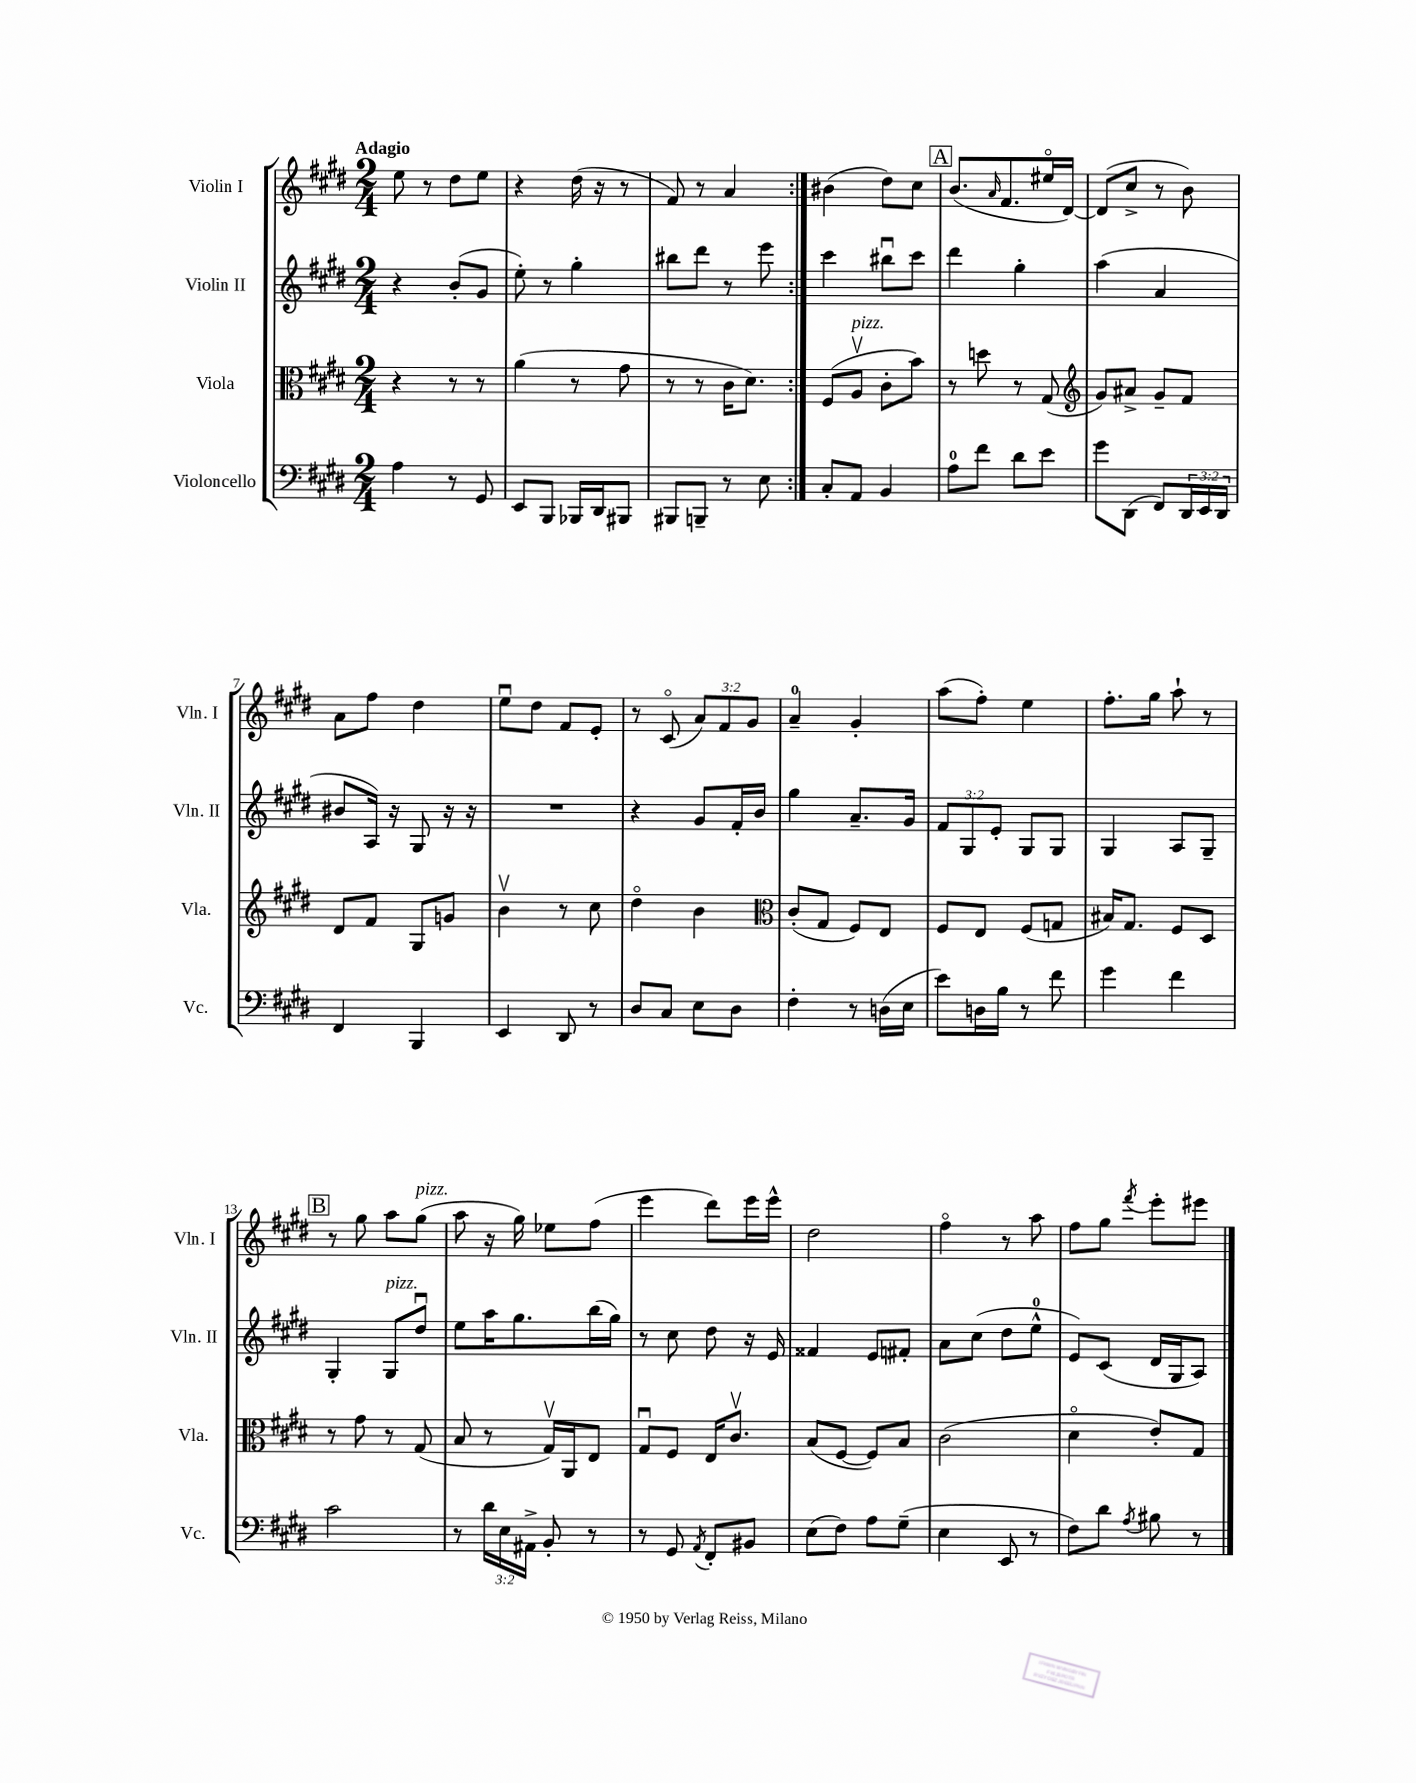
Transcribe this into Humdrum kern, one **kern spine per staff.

**kern	**kern	**kern	**kern
*staff4	*staff3	*staff2	*staff1
*clefF4	*clefC3	*clefG2	*clefG2
*k[f#c#g#d#]	*k[f#c#g#d#]	*k[f#c#g#d#]	*k[f#c#g#d#]
*M2/4	*M2/4	*M2/4	*M2/4
4A	4r	4r	8ee
.	.	.	8r
8r	8r	(8b'	8dd#
8GG#	8r	8g#	8ee
=	=	=	=
8EE	(4a	8ee')	4r
8BBB	.	8r	.
16BBB-	8r	4gg#'	(16dd#
16DD#	.	.	16r
8BBB#	8g#	.	8r
=	=	=	=
8BBB#	8r	8bb#	8f#)
8BBB~	8r	8ddd#	8r
8r	16c#	8r	4a
.	8.d#)	.	.
8E	.	8eee	.
=:|!	=:|!	=:|!	=:|!
8C#'	(8F#	4ccc#	(4b#
8AA	8Av	.	.
4BB	8c#'	8bb#u	8dd#)
.	8b)	8ccc#	8cc#
=	=	=	=
8A	8r	4ddd#	(8.b
8f#	8dd	.	.
.	.	.	16qqa
.	.	.	8.f#
8d#	8r	4gg#'	.
8e	(8G#	.	16ee#o
.	.	.	[16d#)
=	=	=	=
*	*clefG2	*	*
8g#	8g#)	(4aa	(8d#]
(8DD#	8a#^	.	8cc#^
8FF#)	8g#~	4a	8r
24DD#	8f#	.	8b)
24EE	.	.	.
24DD#	.	.	.
=	=	=	=
4FF#	8d#	8b#	8a
.	8f#	16A)	8ff#
.	.	16r	.
4BBB	8G#	8G#	4dd#
.	8g	16r	.
.	.	16r	.
=	=	=	=
4EE	4bv	2r	8eeu
.	.	.	8dd#
8DD#	8r	.	8f#
8r	8cc#	.	8e'
=	=	=	=
8D#	4dd#o	4r	8r
8C#	.	.	(8c#o
8E	4b	8g#	12a)
.	.	.	12f#
8D#	.	16f#'	.
.	.	.	12g#
.	.	16b	.
=	=	=	=
*	*clefC3	*	*
4F#'	(8c#'	4gg#	4a~
.	8G#	.	.
8r	8F#)	8.a~	4g#'
(16D	8E	.	.
16E	.	16g#	.
=	=	=	=
8e)	8F#	12f#	(8aa
.	.	12G#	.
16D	8E	.	8ff#')
.	.	12e'	.
16B	.	.	.
8r	(8F#	8G#	4ee
8f#	8G	8G#	.
=	=	=	=
4g#	16B#)	4G#	8.ff#'
.	8.G#	.	.
.	.	.	16gg#
4f#	8F#	8A	8aa`
.	8D#	8G#~	8r
=	=	=	=
2c#	8r	4G#'	8r
.	8g#	.	8gg#
.	8r	8G#	8aa
.	(8G#	8dd#u	(8gg#
=	=	=	=
8r	8B	8ee	8aa
24d#	8r	16aa	16r
24E	.	.	.
.	.	8.gg#	16gg#)
24AA#^	.	.	.
8BB'	16G#v)	.	8ee-
.	16AA	.	.
8r	8E	(16bb	(8ff#
.	.	16gg#)	.
=	=	=	=
8r	8G#u	8r	4eee
8GG#	8F#	8cc#	.
8qAA	.	.	.
8FF#'	16E	8dd#	8ddd#)
.	8.c#v	.	.
8BB#	.	16r	16eee
.	.	16e	16eee^^
=	=	=	=
(8E	(8B	4f##	2dd#
8F#)	[8F#	.	.
8A	8F#])	8e	.
(8G#~	8B	8f#'	.
=	=	=	=
4E	(2c#	8a	4ff#o
.	.	(8cc#	.
8EE	.	8dd#	8r
8r	.	8ee^^	8aa
=	=	=	=
8F#)	4d#o	8e)	8ff#
8d#	.	(8c#	8gg#
8qA	.	.	8qfff#
8B#	8e')	16d#	8eee'
.	.	16G#	.
8r	8G#	8A)	8eee#
==	==	==	==
*-	*-	*-	*-
